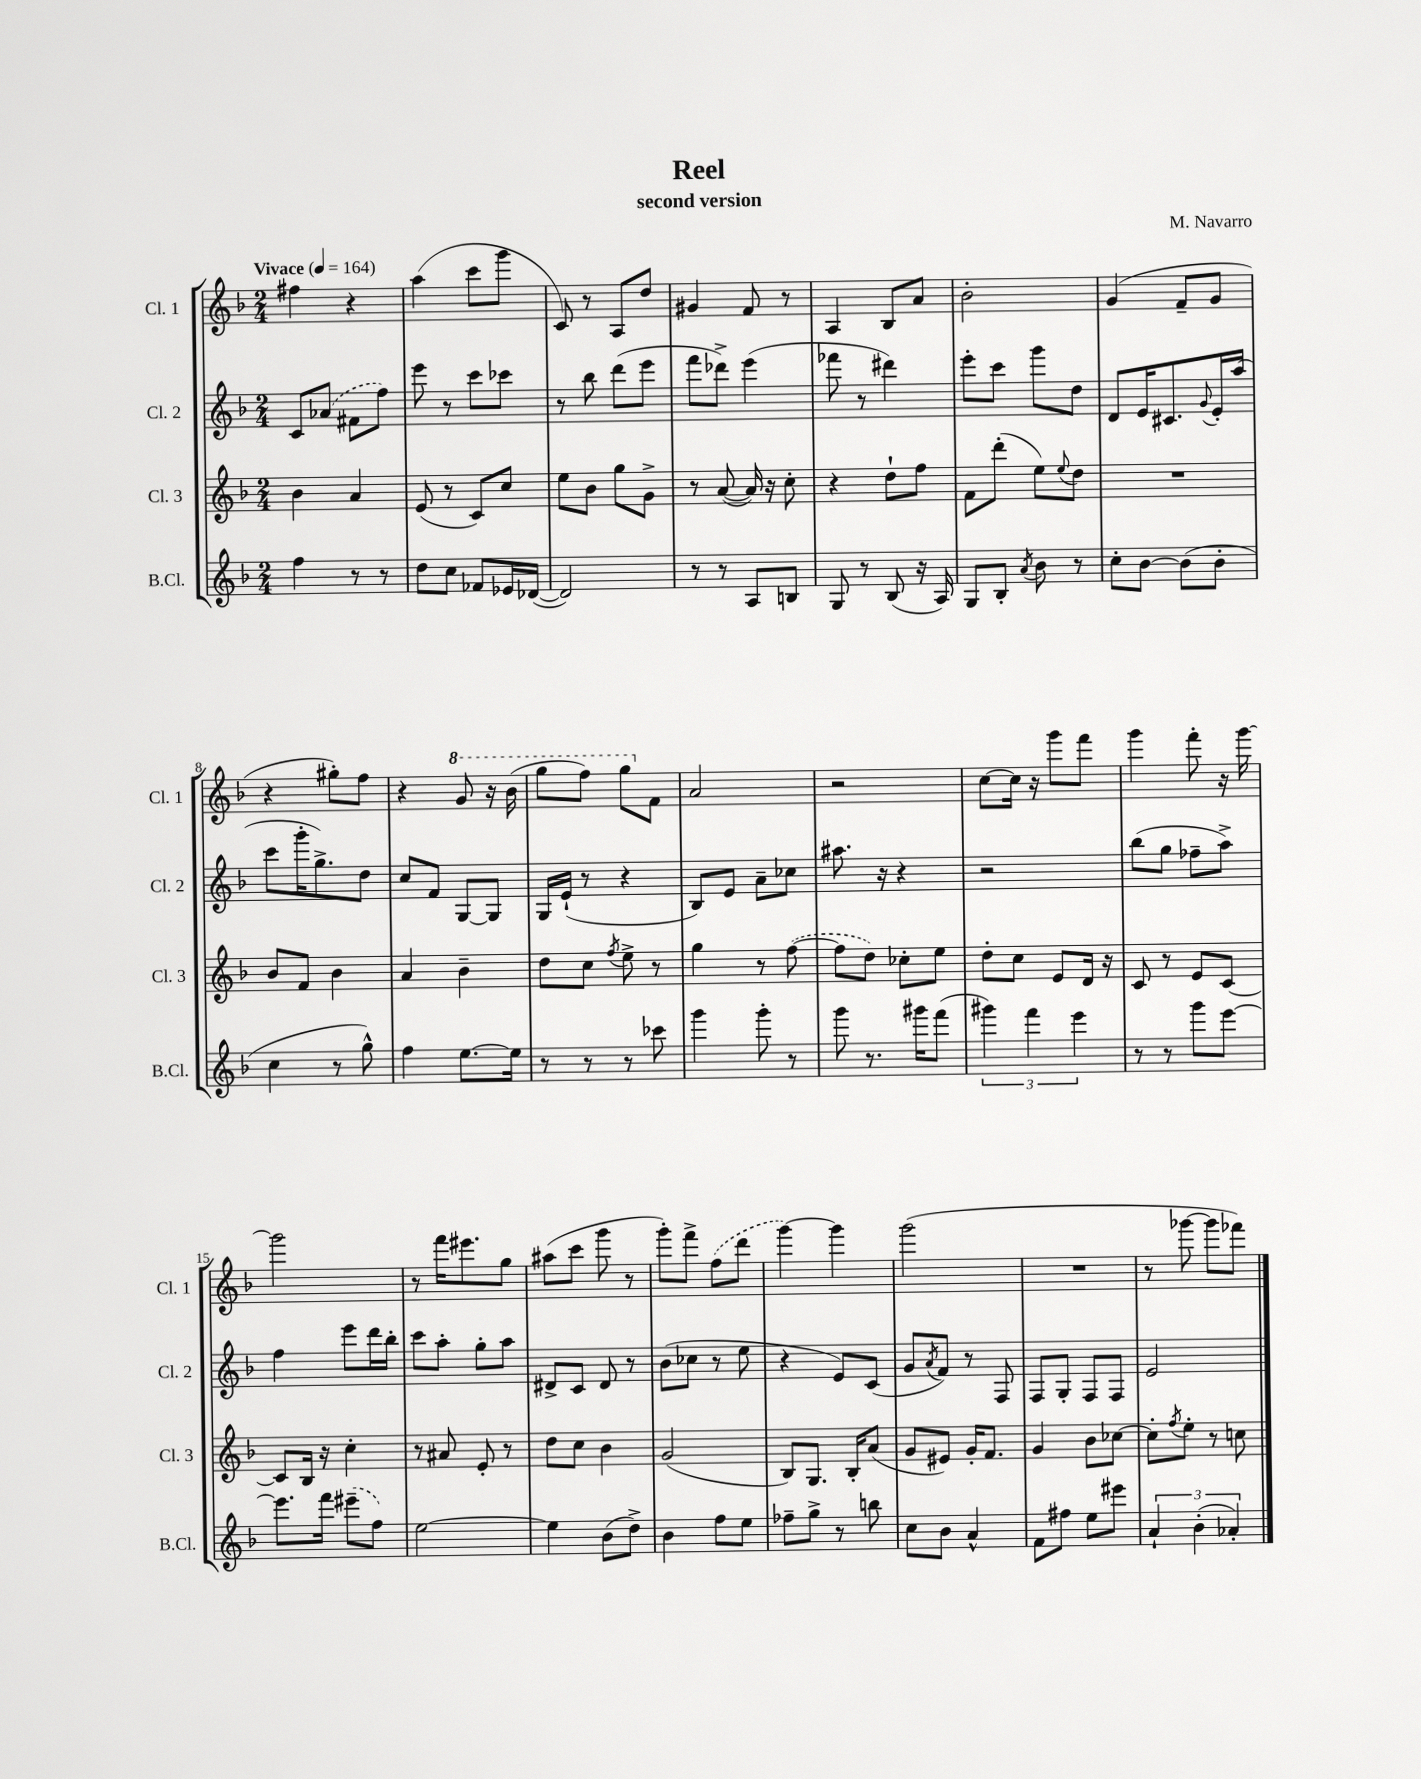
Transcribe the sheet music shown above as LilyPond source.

\header { title = "Reel" composer = "M. Navarro" subtitle = "second version" }
<<
\new StaffGroup <<
\new Staff = "s0" \with { instrumentName = "Cl. 1" shortInstrumentName = "Cl. 1" } {
    \clef treble \key f \major \numericTimeSignature \time 2/4 \tempo "Vivace" 4 = 164
    fis''4 r4 |
    a''4( c'''8 g'''8 |
    c'8) r8 a8 d''8 |
    gis'4 f'8 r8 |
    a4 bes8 a'8 |
    bes'2-. |
    g'4( f'8-- g'8 |
    r4 gis''8-.) f''8 |
    r4 \ottava #1 g''8 r16 bes''16( |
    g'''8 f'''8) g'''8 \ottava #0 f'8 |
    a'2 |
    r2 |
    c''8~ c''16 r16 g'''8 f'''8 |
    g'''4 f'''8-. r16 g'''16~ |
    g'''2 |
    r8 f'''16 eis'''8. g''8 |
    ais''8( c'''8 g'''8 r8 |
    g'''8-.) f'''8-> \once \slurDashed f''8( d'''8 |
    g'''4~) g'''4 |
    g'''2( |
    R2 |
    r8 ges'''8~ ges'''8 fes'''8) \bar "|." |
}
\new Staff = "s1" \with { instrumentName = "Cl. 2" shortInstrumentName = "Cl. 2" } {
    \clef treble \key f \major \numericTimeSignature \time 2/4
    c'8 \once \slurDashed aes'8( fis'8 f''8) |
    e'''8 r8 c'''8 ces'''8 |
    r8 bes''8 d'''8( e'''8 |
    f'''8 des'''8->) e'''4( |
    fes'''8 r8 dis'''4) |
    e'''8-. c'''8 g'''8 d''8 |
    d'8 e'16 cis'8. \appoggiatura { g'8 } e'16-. a''16( |
    c'''8 g'''16-. g''8.->) d''8 |
    c''8 f'8 g8~ g8 |
    g16 e'16-!( r8 r4 |
    bes8) e'8 a'8-- ces''8 |
    ais''8. r16 r4 |
    r2 |
    bes''8( g''8 fes''8-- a''8->) |
    f''4 e'''8 d'''16 bes''16-. |
    c'''8 a''8-. g''8-. a''8 |
    dis'8-> c'8 dis'8 r8 |
    bes'8( ces''8 r8 e''8 |
    r4 e'8) c'8( |
    g'8 \acciaccatura { a'8 } f'8) r8 f8 |
    f8 g8-. f8 f8 |
    e'2 \bar "|." |
}
\new Staff = "s2" \with { instrumentName = "Cl. 3" shortInstrumentName = "Cl. 3" } {
    \clef treble \key f \major \numericTimeSignature \time 2/4
    bes'4 a'4 |
    e'8( r8 c'8) c''8 |
    e''8 bes'8 g''8 g'8-> |
    r8 a'8~( a'16) r16 c''8-. |
    r4 d''8-! f''8 |
    f'8 d'''8-.( e''8) \appoggiatura { e''8 } d''8 |
    R2 |
    bes'8 f'8 bes'4 |
    a'4 bes'4-- |
    d''8 c''8 \acciaccatura { f''8 } e''8-> r8 |
    g''4 r8 \once \slurDashed f''8~( |
    f''8 d''8) ces''8-. e''8 |
    d''8-. c''8 e'8 d'16 r16 |
    c'8 r8 e'8 c'8~ |
    c'8 bes16 r16 c''4-. |
    r8 ais'8 e'8-. r8 |
    d''8 c''8 bes'4 |
    g'2( |
    bes8) g8. bes16-. a'8( |
    g'8 eis'8) g'16-. f'8. |
    g'4 bes'8 ces''8~ |
    ces''8-. \acciaccatura { f''8 } e''8-. r8 c''8 \bar "|." |
}
\new Staff = "s3" \with { instrumentName = "B.Cl." shortInstrumentName = "B.Cl." } {
    \clef treble \key f \major \numericTimeSignature \time 2/4
    f''4 r8 r8 |
    d''8 c''8 fes'8 ees'16 des'16~( |
    des'2) |
    r8 r8 a8 b8 |
    g8 r8 bes8( r16 a16) |
    g8 bes8-. \acciaccatura { a'8 } bes'8 r8 |
    c''8-. bes'8~ bes'8( bes'8-. |
    c''4 r8 g''8-^) |
    f''4 e''8.~ e''16 |
    r8 r8 r8 ces'''8 |
    g'''4 g'''8-. r8 |
    g'''8 r8. gis'''16 f'''8( |
    \tuplet 3/2 { gis'''4) f'''4 e'''4 } |
    r8 r8 g'''8 e'''8~ |
    e'''8. f'''16 \once \slurDashed eis'''8--( f''8) |
    e''2~ |
    e''4 bes'8( d''8->) |
    bes'4 f''8 e''8 |
    fes''8-- g''8-> r8 b''8 |
    c''8 bes'8 a'4-^ |
    f'8 fis''8 e''8 eis'''8 |
    \tuplet 3/2 { a'4-! bes'4-.( aes'4-.) } \bar "|." |
}
>>
>>
